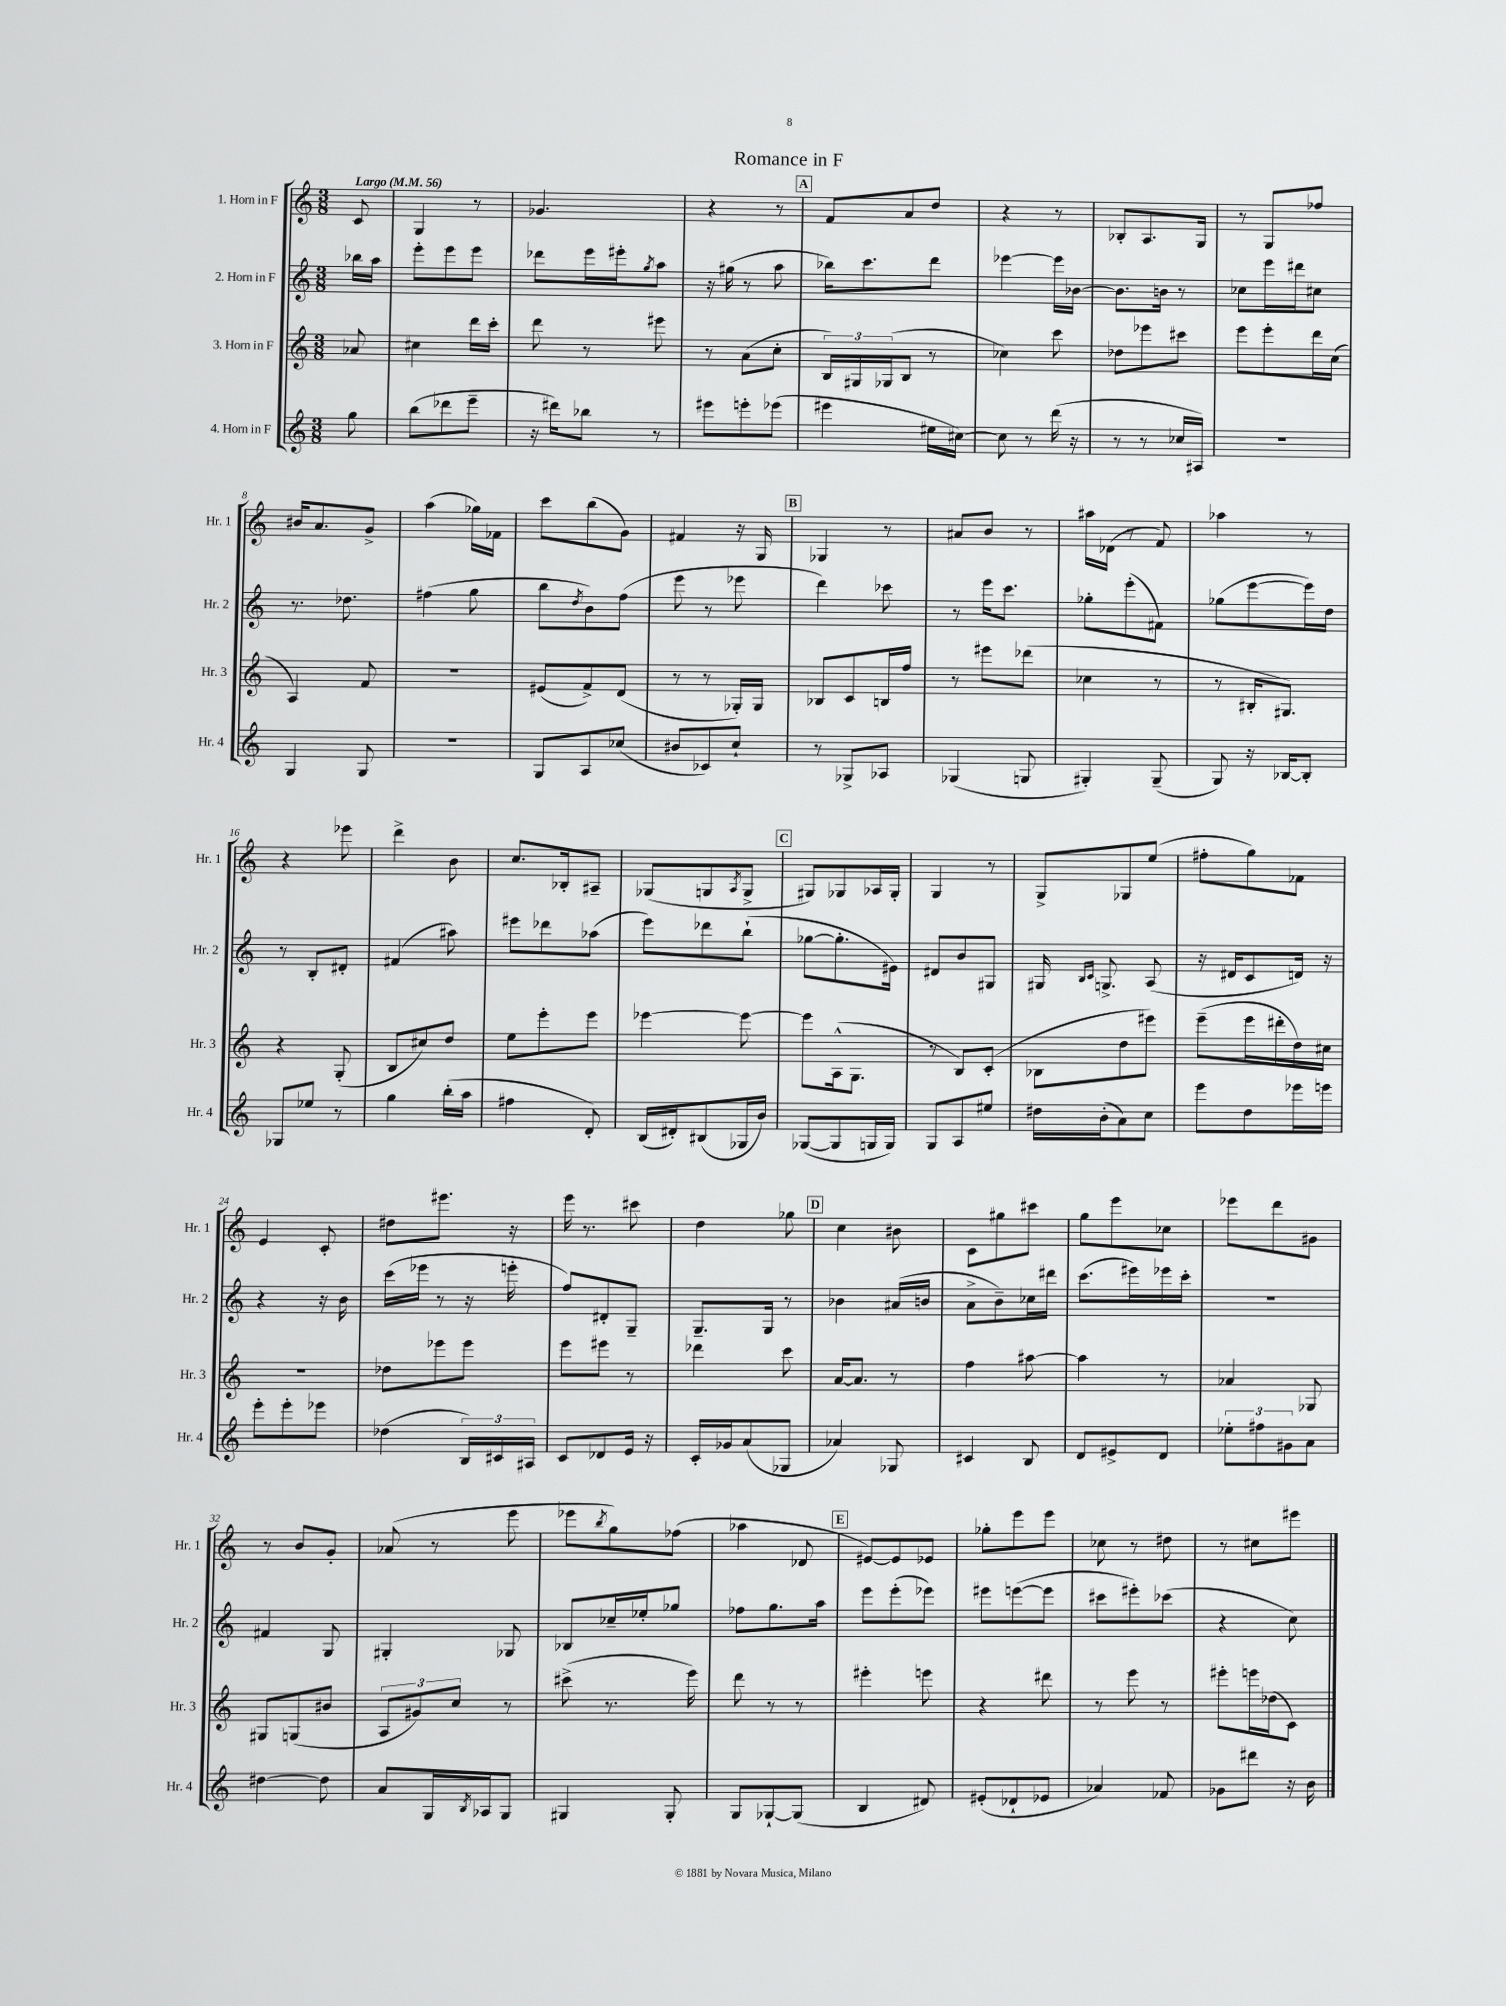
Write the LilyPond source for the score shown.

\header { title = "Romance in F" }
<<
\new StaffGroup <<
\new Staff = "s0" \with { instrumentName = "1. Horn in F" shortInstrumentName = "Hr. 1" } {
    \clef treble \key c \major \numericTimeSignature \time 3/8 \partial 8 \tempo "Largo" 4 = 56
    c'8 |
    g4 r8 |
    ges'4. |
    r4 r8 |
    \mark \markup { \box "A" } f'8 a'8 d''8 |
    r4 r8 |
    bes8-. a8. g16 |
    r8 g8 fes''8 |
    bis'16 a'8. g'8-> |
    a''4( ges''16) fes'16 |
    c'''8 b''8( g'8) |
    fis'4 r16 g16 |
    \mark \markup { \box "B" } ges4 r8 |
    ais'8 b'8 r8 |
    ais''16 des'16( r8 f'8) |
    aes''4 r8 |
    r4 ees'''8 |
    d'''4-> b'8 |
    c''8. bes16-. ais8-- |
    ges8( g8 \acciaccatura { a8 } g8-> |
    \mark \markup { \box "C" } gis8) ges8 aes16 ges16-. |
    g4 r8 |
    g8-> ges8 e''8( |
    fis''8-. g''8) fes'8 |
    e'4 c'8-. |
    dis''8 eis'''8. r16 |
    e'''16 r8. cis'''8 |
    d''4 ges''8 |
    \mark \markup { \box "D" } c''4 bis'8 |
    c'8 gis''8 cis'''8 |
    g''8 e'''8 ces''8 |
    ees'''8 d'''8 gis'8 |
    r8 b'8 g'8-. |
    aes'8( r8 e'''8 |
    ees'''8 \acciaccatura { b''8 } g''8) fes''8( |
    aes''4 des'8 |
    \mark \markup { \box "E" } eis'8~) eis'8 ees'8 |
    ges''8-. e'''8 e'''8 |
    ces''8 r8 dis''8 |
    r8 cis''8 eis'''8 \bar "|." |
}
\new Staff = "s1" \with { instrumentName = "2. Horn in F" shortInstrumentName = "Hr. 2" } {
    \clef treble \key c \major \numericTimeSignature \time 3/8 \partial 8
    bes''16 a''16 |
    e'''8-. e'''8 e'''8 |
    des'''8 e'''16 eis'''16-. \acciaccatura { g''8 } a''8 |
    r16 gis''16( r8 a''8 |
    \mark \markup { \box "A" } bes''16) c'''8. d'''8 |
    ees'''4~ ees'''16 bes'16~ |
    bes'8. b'16 r8 |
    ces''8 e'''16 dis'''16 cis''8 |
    r8. des''8. |
    fis''4( g''8 |
    b''8 \acciaccatura { d''8 } b'8) f''8( |
    e'''8 r8 ees'''8 |
    \mark \markup { \box "B" } d'''4) ces'''8 |
    r8 e'''16 c'''8. |
    ges''8-. e'''8-.( fis'8) |
    ges''8( e'''8~ e'''16) d''16 |
    r8 b8-. dis'8-. |
    fis'4( ais''8) |
    eis'''8 des'''8 aes''8( |
    e'''8) des'''8 b''8-!( |
    \mark \markup { \box "C" } ges''8~ ges''8.-. eis'16) |
    dis'8 b'8 gis8 |
    gis16 \grace { b16 c'16 } g8.-> a8( |
    r16 dis'16 c'8 d'16) r16 |
    r4 r16 b'16 |
    c'''16( ees'''16 r8 r16 e'''16-. |
    f''8) dis'8-. g8-- |
    g8.-- g16 r8 |
    \mark \markup { \box "D" } bes'4 ais'16( b'16 |
    a'8-> b'8--) ces''16 dis'''16 |
    c'''8.( eis'''16) ees'''16 c'''16-. |
    R4. |
    fis'4 g8 |
    gis4-. ges8 |
    bes8 ces''16-- ees''16-. ges''8 |
    fes''8 g''8. a''16 |
    \mark \markup { \box "E" } e'''8 e'''8-.( ees'''8) |
    eis'''8 e'''8~( e'''8 |
    cis'''8 eis'''8-.) ces'''8( |
    r4 c''8) \bar "|." |
}
\new Staff = "s2" \with { instrumentName = "3. Horn in F" shortInstrumentName = "Hr. 3" } {
    \clef treble \key c \major \numericTimeSignature \time 3/8 \partial 8
    aes'8 |
    cis''4 d'''16 c'''16-. |
    d'''8 r8 eis'''8 |
    r8 a'8( c''8-. |
    \mark \markup { \box "A" } \tuplet 3/2 { b16) gis16 ges16( } b8 r8 |
    ces''4) c'''8 |
    des''8 ees'''8 cis'''8 |
    e'''8 e'''8-. d'''16 c''16( |
    a4) f'8 |
    R4. |
    eis'8( f'8->) d'8( |
    r8 r8 ges16-.) ges16 |
    \mark \markup { \box "B" } bes8 c'8 b16 f''16 |
    r8 eis'''8 des'''8( |
    ces''4 r8 |
    r8 bis16-. gis8.) |
    r4 g8-.( |
    b8 cis''8) d''8 |
    e''8 e'''8-. e'''8 |
    ees'''4~ ees'''8~ |
    \mark \markup { \box "C" } ees'''8 a16-^( g8. |
    r8 b8) c'8-.( |
    bes8 d''8 eis'''8) |
    e'''8--( e'''16 dis'''16-. d''16) cis''16 |
    R4. |
    des''8 ees'''8 ees'''8 |
    e'''8 eis'''8 r8 |
    des'''4 c'''8 |
    \mark \markup { \box "D" } a'16~ a'8. r8 |
    f''4 ais''8~ |
    ais''4 r8 |
    aes'4 ges8 |
    gis8 g8( bis'8 |
    \tuplet 3/2 { a8 gis'8) c''8 } r8 |
    cis'''8->( r8. e'''16) |
    d'''8 r8 r8 |
    \mark \markup { \box "E" } eis'''4-. e'''8 |
    r4 dis'''8 |
    r8 e'''8 r8 |
    eis'''8-. e'''16 des''16( c'8) \bar "|." |
}
\new Staff = "s3" \with { instrumentName = "4. Horn in F" shortInstrumentName = "Hr. 4" } {
    \clef treble \key c \major \numericTimeSignature \time 3/8 \partial 8
    g''8 |
    b''8( des'''8 e'''8-- |
    r16 dis'''16) bes''8 r8 |
    eis'''8 e'''8-. ees'''8( |
    \mark \markup { \box "A" } eis'''4 eis''16 cis''16~) |
    cis''8 r8 d'''16( r16 |
    r8 r8 ces''16 ais16) |
    R4. |
    g4 g8 |
    R4. |
    g8 a8 ces''8( |
    bis'8 ces'8) c''8-! |
    \mark \markup { \box "B" } r8 ges8-> aes8 |
    ges4( g8 |
    gis4-.) gis8--( |
    g8) r16 bes16~ bes8-. |
    ges8 ees''8 r8 |
    g''4 b''16-.( a''16 |
    fis''4 d'8-.) |
    b16( dis'16-.) bis8( ges16 b'16) |
    \mark \markup { \box "C" } ges8~( ges8 g16 g16) |
    g8 a8 eis''8 |
    dis''16 b'16-.( a'8) c''8 |
    e'''8 d''8 ees'''16 e'''16 |
    e'''8-. e'''8-. ees'''8 |
    des''4( \tuplet 3/2 { b16) cis'16 ais16 } |
    c'8 des'8 e'16 r16 |
    c'16-. ges'16 a'8( ges8 |
    \mark \markup { \box "D" } aes'4) ges8 |
    cis'4 b8 |
    d'8 eis'8-> d'8 |
    \tuplet 3/2 { ees''8-. fis''8 gis'8 } a'8 |
    dis''4~ dis''8 |
    a'8 g16 \acciaccatura { b8 } aes16 g8 |
    gis4 gis8-. |
    g8 ges8~-! ges8( |
    \mark \markup { \box "E" } b4 dis'8) |
    eis'8-.( des'8-! ees'8 |
    aes'4) fes'8 |
    ges'8 dis'''8 r16 b'16 \bar "|." |
}
>>
>>
